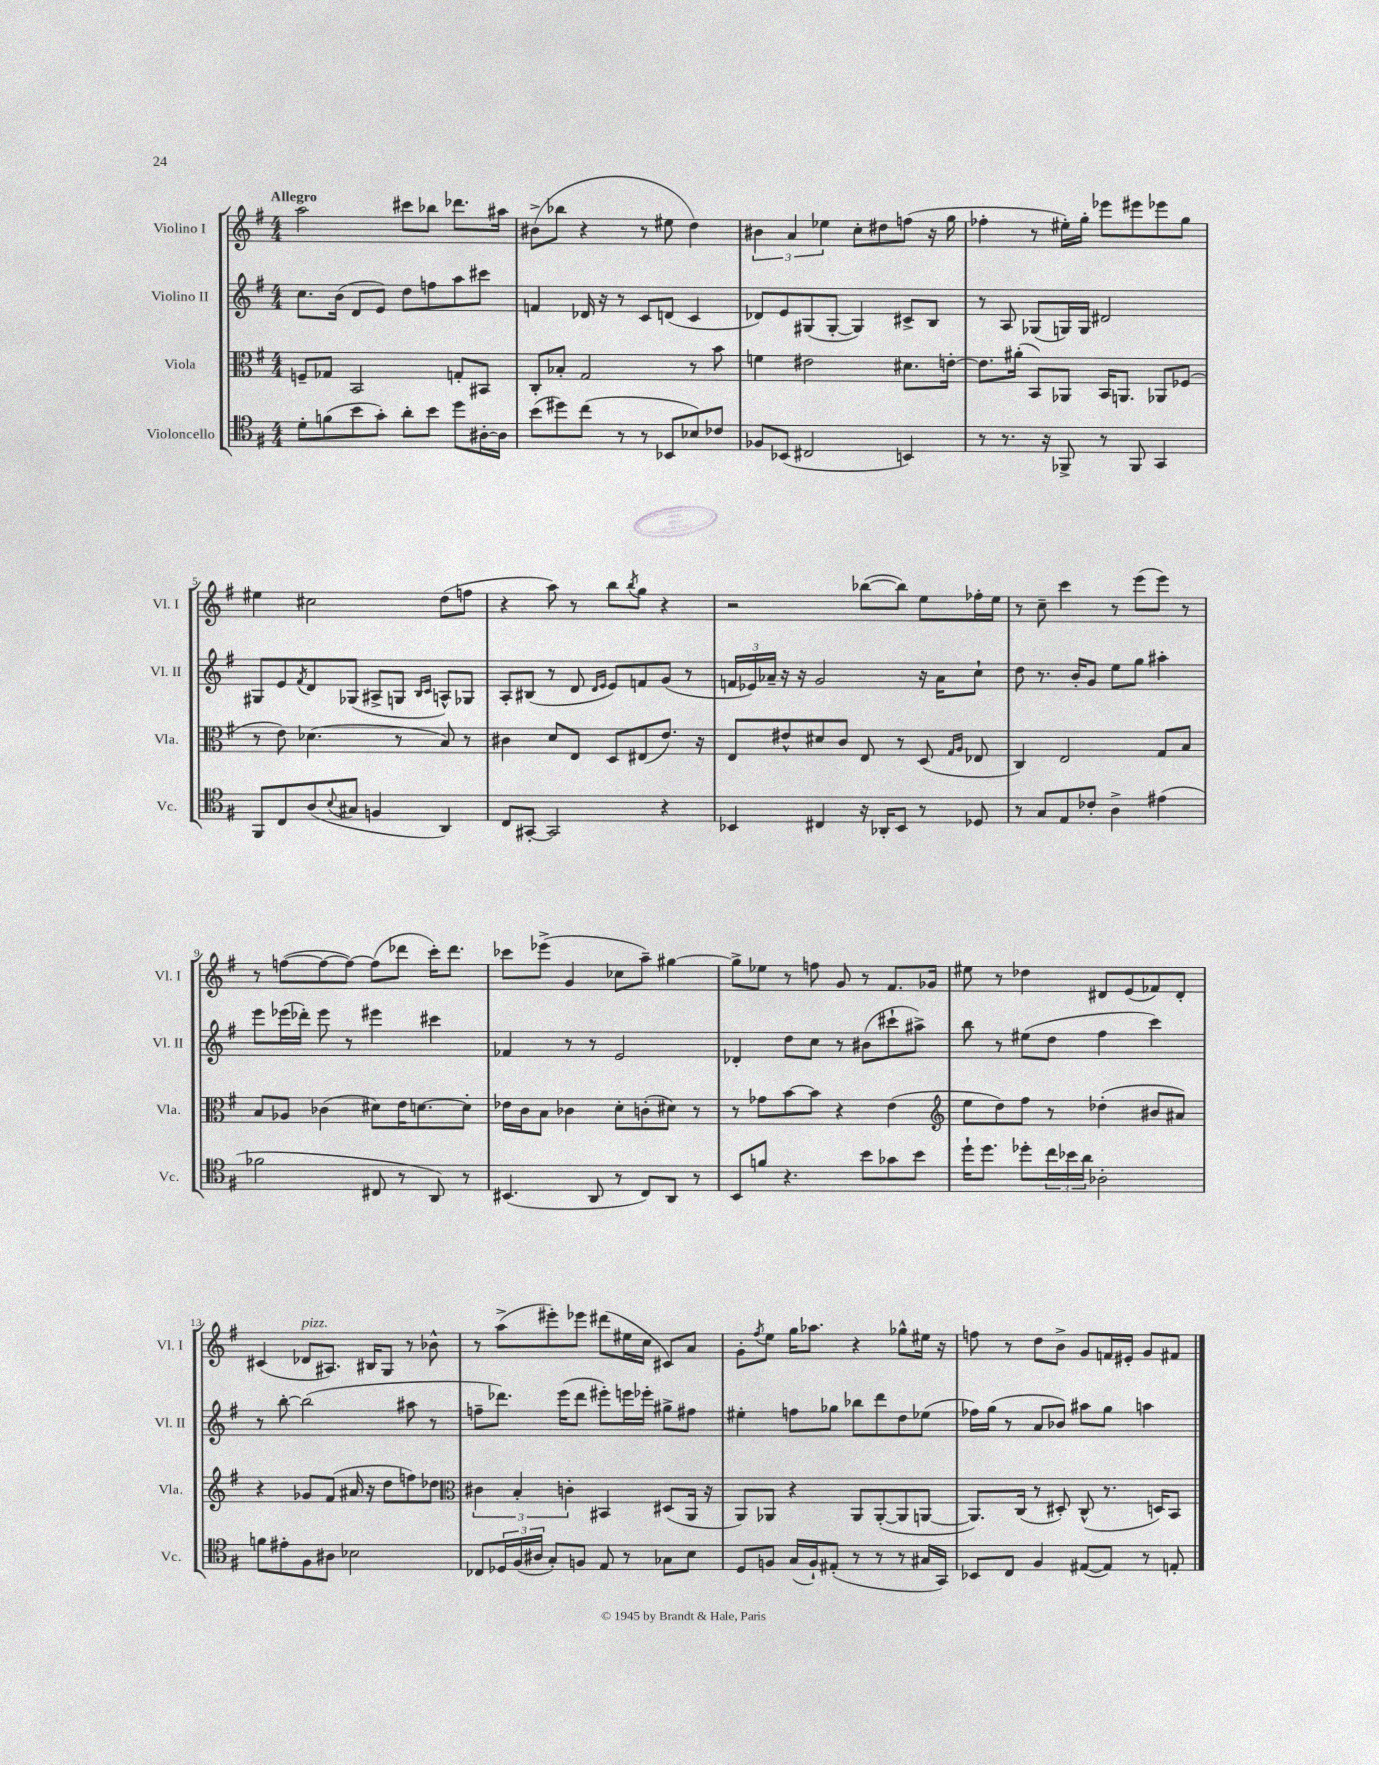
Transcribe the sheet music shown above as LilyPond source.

<<
\new StaffGroup <<
\new Staff = "s0" \with { instrumentName = "Violino I" shortInstrumentName = "Vl. I" } {
    \clef treble \key g \major \numericTimeSignature \time 4/4 \tempo "Allegro"
    a''2 cis'''8 bes''8 des'''8. ais''16 |
    bis'8->( bes''8 r4 r8 eis''8 d''4) |
    \tuplet 3/2 { bis'4 a'4 ees''4 } c''8-. dis''8 f''8( r16 g''16 |
    fes''4-. r8 eis''16-.) g''16-. ees'''8 eis'''8 ees'''8 g''8 |
    eis''4 cis''2 d''8( f''8 |
    r4 a''8) r8 b''8 \acciaccatura { b''8 } g''8 r4 |
    r2 bes''8~( bes''8) e''8 fes''16-. e''16 |
    r8 c''8-- c'''4 r8 e'''8( e'''8) r8 |
    r8 f''8~( f''8~ f''8~) f''8( des'''8 c'''16-.) des'''8. |
    ces'''8 ees'''8->( g'4 ces''8 a''8--) gis''4~ |
    gis''8-> ees''8 r8 f''8 g'8 r8 fis'8. ges'16 |
    eis''8 r8 des''4 dis'8 e'8( fes'8) dis'8-. |
    cis'4( des'8^\markup { \italic "pizz." } ais8.) bis16 g8 r8 bes'8-^ |
    r8 a''8->( eis'''8-.) ees'''8 dis'''8( eis''16 c''16 cis'8) a'8 |
    g'8-. \acciaccatura { fis''8 } e''8 g''16 aes''8. r4 ges''8-^ eis''16 r16 |
    f''8 r8 d''8 b'8-> g'8 f'16 eis'16-. g'8 fis'8 \bar "|." |
}
\new Staff = "s1" \with { instrumentName = "Violino II" shortInstrumentName = "Vl. II" } {
    \clef treble \key g \major \numericTimeSignature \time 4/4
    c''8. b'16( d'8 e'8) d''8 f''8 a''8 cis'''8 |
    f'4 des'16 r16 r8 c'8 d'8( c'4 |
    des'8) e'8 gis8( gis8~-. gis4) cis'8-> b8 |
    r8 a8 ges8( g16) g16 dis'2 |
    gis8 e'8 \acciaccatura { fis'8 } d'8 ges8( ais8-> g8 \grace { b16 c'16 } a8-^) ges8 |
    a8-. bis8( r8 d'8 \grace { d'16 e'16 } e'8) f'8 g'8( r8 |
    \tuplet 3/2 { f'16 ees'16) aes'16-- } r16 r16 g'2 r16 aes'16 c''8-! |
    d''8 r8. b'16-. g'8 e''8 g''8 ais''4-. |
    e'''8 ees'''16( des'''16-.) ees'''8 r8 eis'''4 cis'''4 |
    fes'4 r8 r8 e'2 |
    des'4-. d''8 c''8 r8 bis'8( cis'''8-! ais''8->) |
    b''8 r8 eis''8( d''8 fis''4 c'''4) |
    r8 b''8~-. b''2( ais''8 r8 |
    f''8-- des'''8.) e'''16( des'''8 eis'''8-.) e'''16 ees'''16-. gis''8-> fis''8 |
    eis''4-. f''8 ges''8 bes''8 d'''8 d''8 ees''8( |
    fes''16) g''16( r8 a'8 bes'8) ais''8 g''8 a''4 \bar "|." |
}
\new Staff = "s2" \with { instrumentName = "Viola" shortInstrumentName = "Vla." } {
    \clef alto \key g \major \numericTimeSignature \time 4/4
    f8-- ges8 b,2 g8-. bis,8 |
    c8-. bes8-. g2 r8 b'8 |
    f'4 eis'2 dis'8. e'16~-. |
    e'8. ais'16-.( b,8) aes,8 b,16 a,8. aes,8 fes8( |
    r8 e'8) des'4.( r8 b8) r8 |
    cis'4 d'8 e8 d8 eis8( e'8.) r16 |
    e8 eis'8-^ dis'8 c'8 e8 r8 d8( \grace { g16 a16 } ees8 |
    c4) e2 g8 b8 |
    b8 aes8 ces'4( dis'8) e'16 d'8.~ d'8-. |
    ees'16 c'16 b8 ces'4 d'8-. c'8-.( dis'8) r8 |
    r8 ges'8 b'8~ b'8 r4 e'4( |
    \clef treble e''8 d''8) fis''8 r8 des''4-.( bis'8 ais'8) |
    r4 ges'8 fis'8( ais'16 r16 d''8 f''8) des''8 |
    \clef alto \tuplet 3/2 { cis'4 b4-. c'4-. } bis,4 dis8( a,16 r16 |
    a,8) aes,8 r4 aes,8 aes,8~-.( aes,8 a,8~ |
    a,8.) c16( r8 dis8-.) c8-^( r8. d16) b,8 \bar "|." |
}
\new Staff = "s3" \with { instrumentName = "Violoncello" shortInstrumentName = "Vc." } {
    \clef tenor \key g \major \numericTimeSignature \time 4/4
    d'8-. f'8( b'8 g'8-.) a'8-. b'8 d''8 ais16~-. ais16 |
    b'8( dis''8) c''8( r8 r8 bes,8 bes8) ces'8 |
    fes8 bes,8( cis2 b,4) |
    r8 r8. r16 fes,8-> r8 fes,8 g,4 |
    fis,8 c8 a8( \appoggiatura { b8 } gis8 f4 a,4) |
    c8 gis,8~-. gis,2 r4 |
    bes,4 cis4 r16 aes,16-. bes,8 r8 des8 |
    r8 g8 e8 ces'8-. a4-> eis'4( |
    fes'2 cis8 r8 a,8) r8 |
    bis,4.( a,8 r8 c8) a,8 r8 |
    b,8 f'8 r4. b'8 ges'8 b'8 |
    d''16-! d''8. des''8-. \tuplet 3/2 { c''16 bes'16 a'16 } aes2-. |
    f'8 eis'8-. fis8 ais8 bes2 |
    ces8 \tuplet 3/2 { des16 fis16( ais16 } g8-.) f8 e8 r8 ges8 b8 |
    d8 f8 g16( f16-!) eis8-.( r8 r8 r8 gis16 g,16) |
    bes,8 c8 fis4 eis8~( eis8) r8 e8-. \bar "|." |
}
>>
>>
